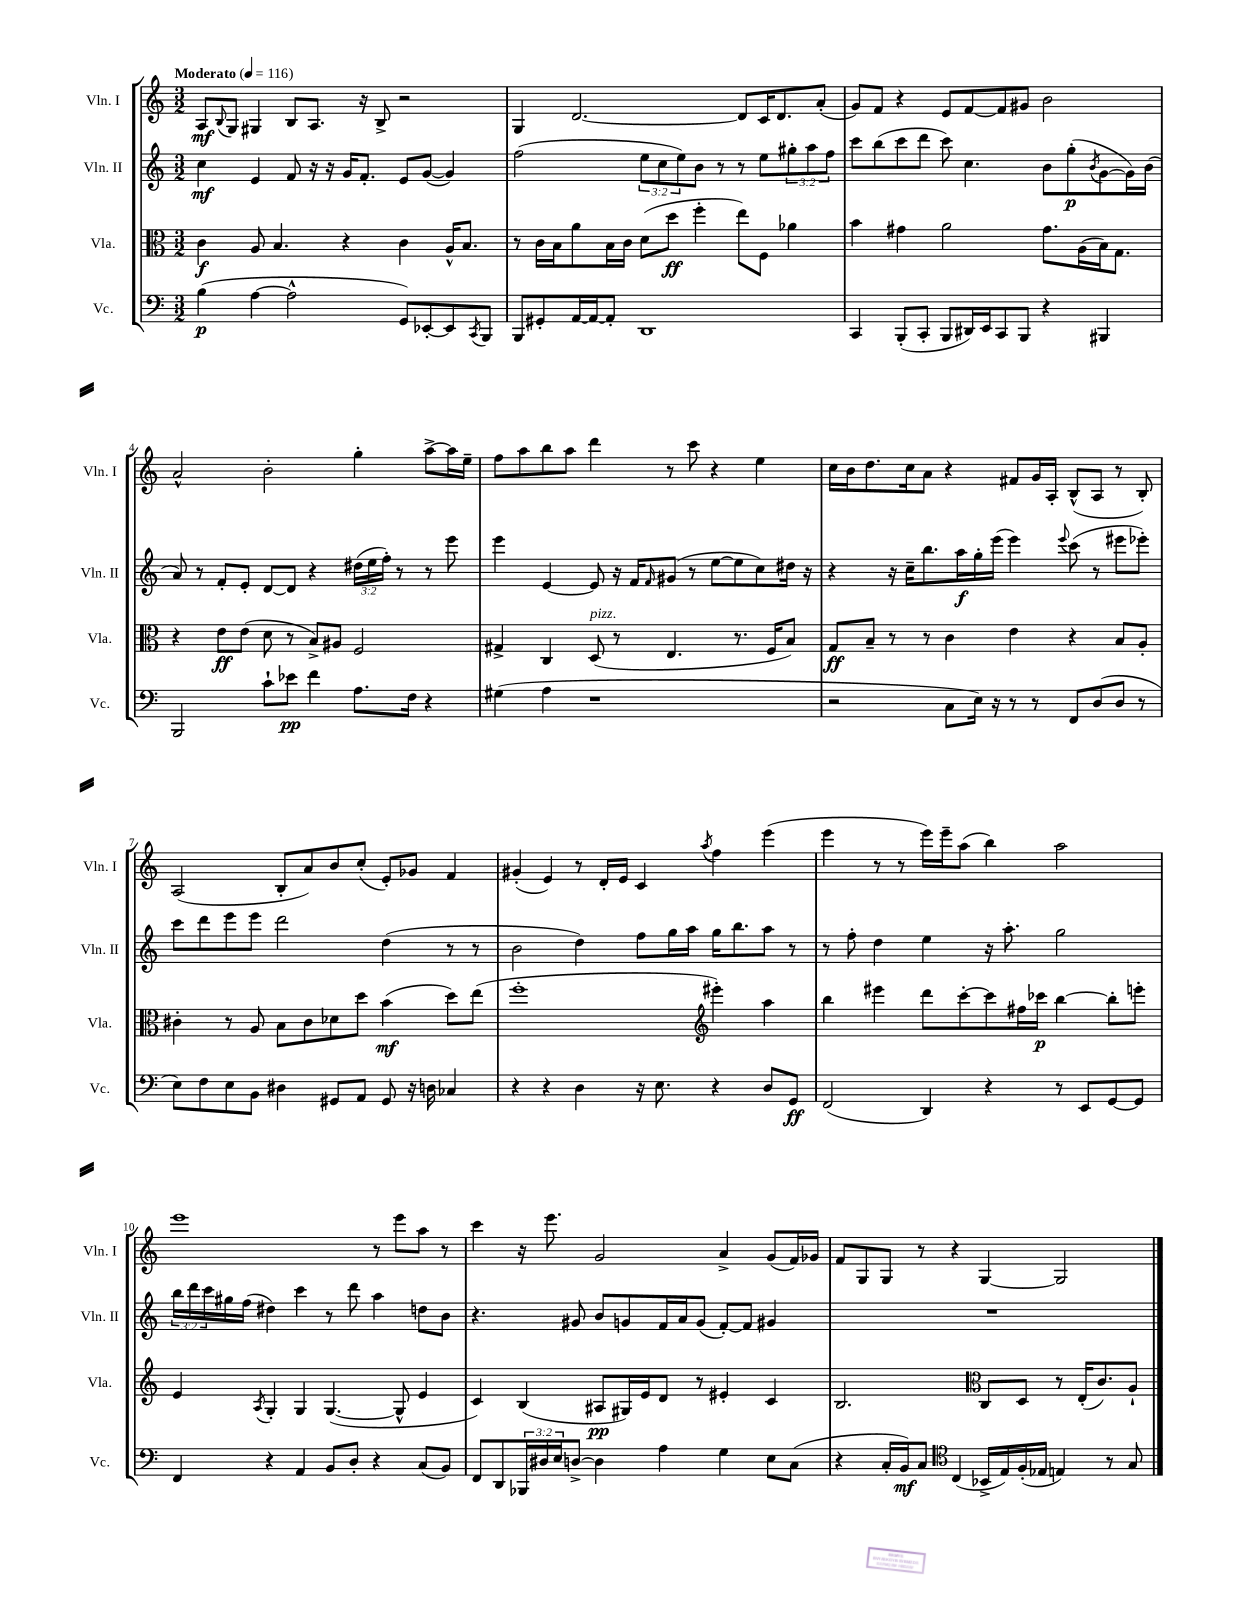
<<
\new StaffGroup <<
\new Staff = "s0" \with { instrumentName = "Vln. I" shortInstrumentName = "Vln. I" } {
    \clef treble \key c \major \numericTimeSignature \time 3/2 \tempo "Moderato" 4 = 116
    a8\mf \appoggiatura { b8 } g8 gis4 b8 a8. r16 b8-> r2 |
    g4 d'2.~ d'8 c'16 d'8. a'8-.( |
    g'8) f'8 r4 e'8 f'8~ f'8 gis'8 b'2 |
    a'2-^ b'2-. g''4-. a''8~-> a''16 e''16-- |
    f''8 a''8 b''8 a''8 d'''4 r8 c'''8 r4 e''4 |
    c''16 b'16 d''8. c''16 a'8 r4 fis'8 g'16 a16-. b8-^( a8 r8 b8-.) |
    a2( b8-. a'8) b'8 c''8-.( e'8-.) ges'8 f'4 |
    gis'4-.( e'4) r8 d'16-. e'16 c'4 \acciaccatura { a''8 } f''4 e'''4( |
    e'''4 r8 r8 e'''16) e'''16-- a''8( b''4) a''2 |
    e'''1 r8 e'''8 a''8 r8 |
    c'''4 r16 e'''8. g'2 a'4-> g'8( f'16) ges'16 |
    f'8 g8 g8 r8 r4 g4~ g2 \bar "|." |
}
\new Staff = "s1" \with { instrumentName = "Vln. II" shortInstrumentName = "Vln. II" } {
    \clef treble \key c \major \numericTimeSignature \time 3/2 \override Staff.TupletNumber.text = #tuplet-number::calc-fraction-text
    c''4\mf e'4 f'8 r16 r16 g'16 f'8.-. e'8 g'8~( g'4) |
    f''2( \tuplet 3/2 { e''8 c''8 e''8) } b'8 r8 r8 e''8 \tuplet 3/2 { gis''8-. a''8 f''8 } |
    c'''8 b''8( c'''8 d'''8 c'''8) c''4. b'8 g''8-.\p( \acciaccatura { b'8 } g'8~ g'16) b'16( |
    a'8) r8 f'8-. e'8-. d'8~ d'8 r4 \tuplet 3/2 { dis''16( e''16 f''16-.) } r8 r8 e'''8 |
    e'''4 e'4~ e'8 r16 f'16 \grace { f'16 } gis'8( r8 e''8~ e''8 c''8) dis''16 r16 |
    r4 r16 c''16-- b''8. a''16\f g''16-. e'''16( e'''4) \appoggiatura { e'''8 } c'''8( r8 eis'''8 ees'''8-.) |
    c'''8 d'''8 e'''8 e'''8 d'''2 d''4( r8 r8 |
    b'2 d''4) f''8 g''16 a''16 g''16 b''8. a''8 r8 |
    r8 f''8-. d''4 e''4 r16 a''8.-. g''2 |
    \tuplet 3/2 { b''16 d'''16 c'''16 } gis''16 f''16( dis''4) c'''4 r8 d'''8 a''4 d''8 b'8 |
    r4. gis'8 b'8 g'8 f'16 a'16 g'8( f'8~-.) f'8 gis'4 |
    R1. \bar "|." |
}
\new Staff = "s2" \with { instrumentName = "Vla." shortInstrumentName = "Vla." } {
    \clef alto \key c \major \numericTimeSignature \time 3/2
    c'4\f a8 b4. r4 c'4 a16-^ b8. |
    r8 c'16 b16 a'8 b16 c'16 d'8( d''8\ff f''4-. e''8) f8 aes'4 |
    b'4 gis'4 a'2 gis'8. a16( b16) g8. |
    r4 e'8\ff e'8( d'8 r8 b8->) ais8 f2 |
    gis4-> c4 d8^\markup { \italic "pizz." }( r8 e4. r8. f16 b8) |
    g8\ff b8-- r8 r8 c'4 e'4 r4 b8 a8-. |
    cis'4-. r8 a8 b8 cis'8 des'8 d''8 b'4\mf( d''8) e''8( |
    f''1-. \clef treble eis'''4-.) a''4 |
    b''4 eis'''4 d'''8 c'''8~-. c'''8 fis''16 ces'''16\p b''4~ b''8-. e'''8-. |
    e'4 \acciaccatura { a8 } g4-. g4 g4.~( g8-^ e'4 |
    c'4) b4( ais8\pp gis16) e'16 d'8 r8 eis'4-. c'4 |
    b2. \clef alto c8 d8 r8 e16-.( c'8.) a8-! \bar "|." |
}
\new Staff = "s3" \with { instrumentName = "Vc." shortInstrumentName = "Vc." } {
    \clef bass \key c \major \numericTimeSignature \time 3/2 \override Staff.TupletNumber.text = #tuplet-number::calc-fraction-text
    b4\p( a4~ a2-^ g,8) ees,8~-. ees,8 \acciaccatura { c,8 } b,,8 |
    b,,8 gis,8-. a,16~ a,16~ a,8-. d,1 |
    c,4 b,,8-.( c,8-. b,,8 dis,16) e,16 c,8 b,,8 r4 bis,,4 |
    b,,2 c'8-! ees'8\pp f'4 a8. f16 r4 |
    gis4( a4 r1 |
    r2 c8 e16) r16 r8 r8 f,8 d8( d8 r8 |
    e8) f8 e8 b,8 dis4 gis,8 a,8 gis,8 r16 d16 ces4 |
    r4 r4 d4 r16 e8. r4 d8 g,8\ff |
    f,2( d,4) r4 r8 e,8 g,8~ g,8 |
    f,4 r4 a,4 b,8 d8-. r4 c8( b,8) |
    f,8 d,8 \tuplet 3/2 { bes,,16 dis16 e16 } d8~-> d4 a4 g4 e8 c8( |
    r4 c16-. b,16\mf) c8 \clef tenor c4( bes,16-> e16) f16-.( ees16 e4) r8 g8 \bar "|." |
}
>>
>>
